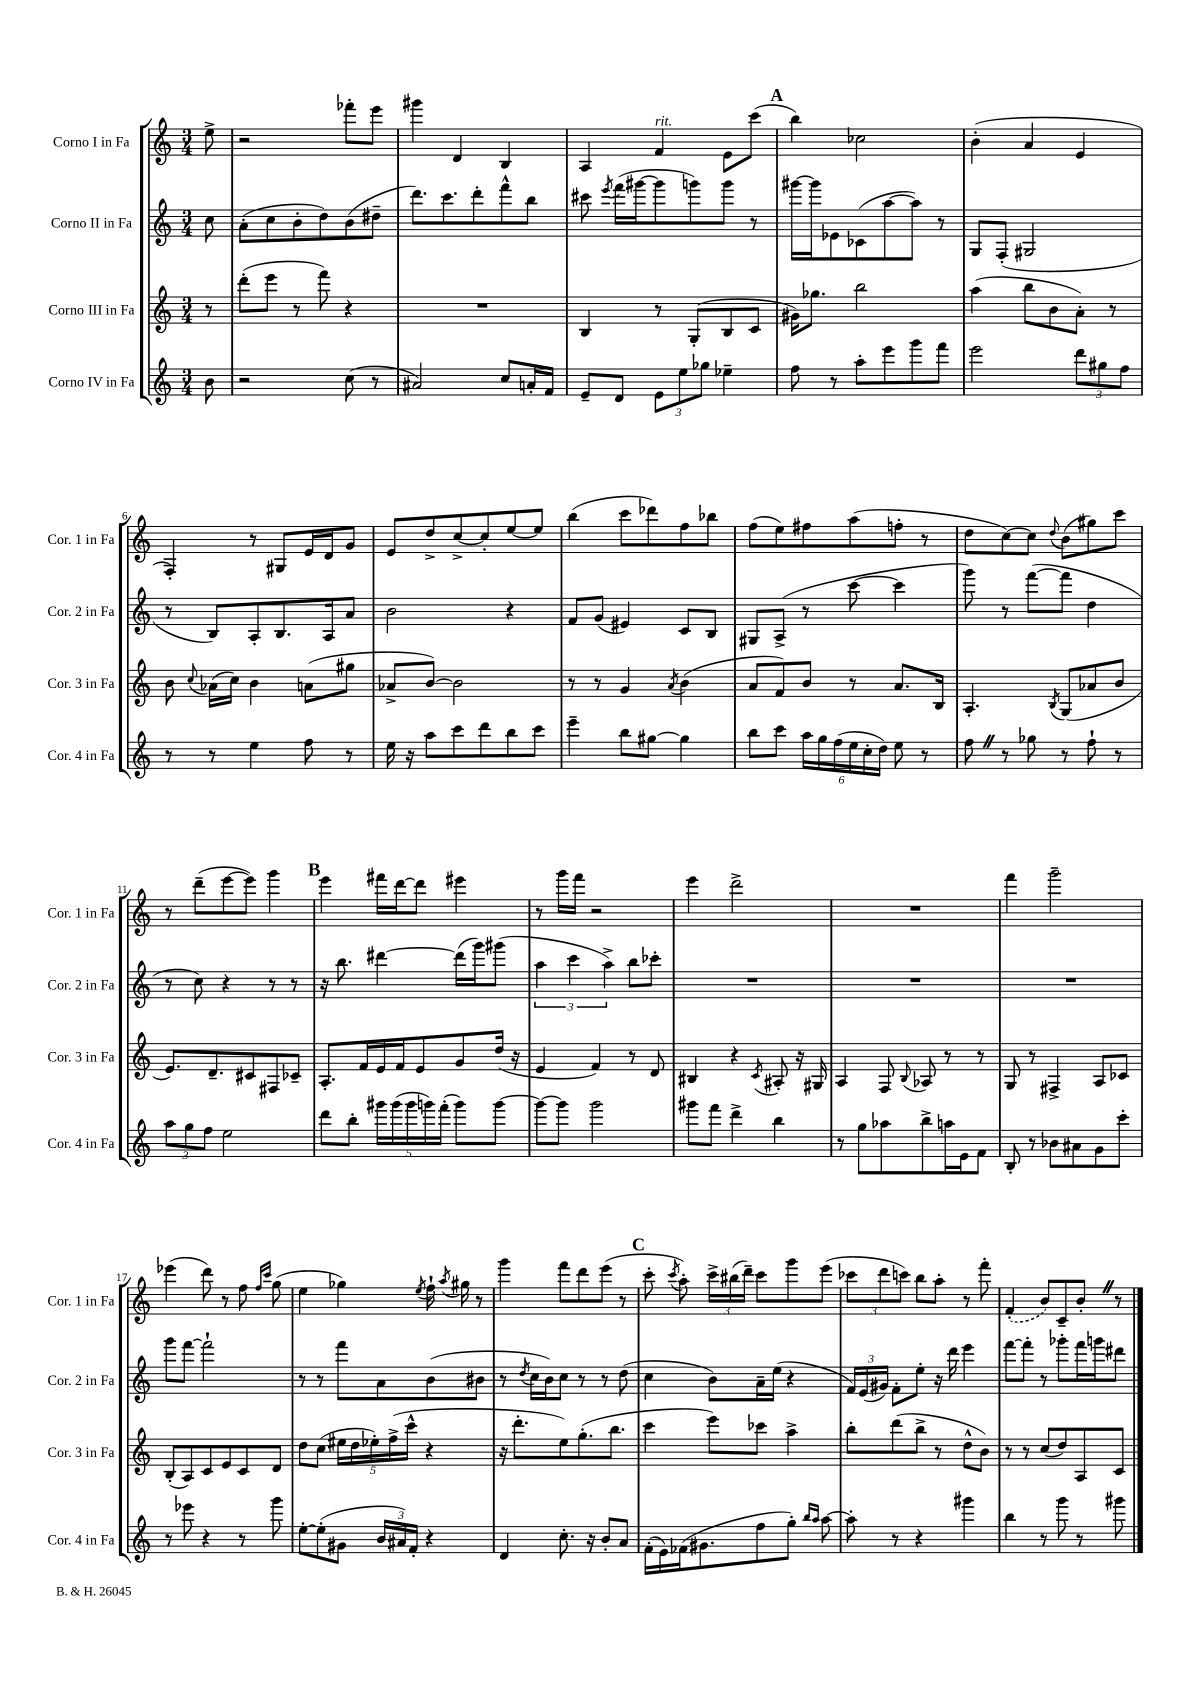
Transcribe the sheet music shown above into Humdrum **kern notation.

**kern	**kern	**kern	**kern
*staff4	*staff3	*staff2	*staff1
*clefG2	*clefG2	*clefG2	*clefG2
*k[]	*k[]	*k[]	*k[]
*M3/4	*M3/4	*M3/4	*M3/4
8b\	8r	8cc\	8ee^\
=	=	=	=
2r	(8ddd'\L	(8a'\L	2r
.	8eee\J	8cc\	.
.	8r	8b'\	.
.	8fff\)	8dd\)	.
(8cc\	4r	(8b\	8fff-'\L
8r	.	8dd#~\J	8eee\J
=	=	=	=
2a#/)	2.r	8.ddd\L)	4ggg#\
.	.	8.ccc\	.
.	.	.	4d/
.	.	8ddd'\	.
8cc/L	.	8fff^^\	4B/
16a'/L	.	8bb\J	.
16f/JJ	.	.	.
=	=	=	=
8e~/L	4B/	8ccc#\	4A/
.	.	8qeee/	.
8d/J	.	(16fff\LL	.
.	.	[16ggg#\J	.
12e\L	8r	8ggg#\]	4f/
12ee\	.	.	.
.	(8G'/L	8ggg\)	.
12gg-\J	.	.	.
4ee-~\	8B/	8ggg\J	8e\L
.	8c/J	8r	(8ccc\J
=	=	=	=
8ff\	16g#\LK)	[16ggg#\LL	4bb\)
.	8.gg-\J	16ggg#\]J	.
8r	.	8e-\	.
8aa'\L	2bb\	(8c-\	2cc-\
8eee\	.	[8aa\	.
8ggg\	.	8aa\]J)	.
8fff\J	.	8r	.
=	=	=	=
2eee\	(4aa\	8G/L	(4b'\
.	.	(8F'/J	.
.	8bb\L	2G#/	4a/
.	8b\	.	.
12ddd\L	8a'\J)	.	4e/
12gg#\	.	.	.
.	8r	.	.
12ff\J	.	.	.
=	=	=	=
8r	8b\	8r	4F'/)
.	8qqcc/	.	.
8r	(16a-\LL	8B/L)	.
.	16cc\JJ)	.	.
4ee\	4b\	8A'/	8r
.	.	8.B/	8G#/L
8ff\	(8a\L	.	16e/L
.	.	16A/k	16d/J
8r	8gg#\J	8a/J	8g/J
=	=	=	=
16ee\	8a-^/L	2b\	8e/L
16r	.	.	.
8aa\L	[8b/J)	.	8dd^/
8ccc\	2b\]	.	[8cc^/
8ddd\	.	.	8cc'/]
8bb\	.	4r	[8ee/
8ccc\J	.	.	8ee/]J
=	=	=	=
4eee~\	8r	8f/L	(4bb\
.	8r	(8g/J	.
8bb\L	4g/	4e#/)	8ccc\L
[8gg#\J	.	.	8ddd-\)
.	8qa/	.	.
4gg#\]	(4b\	8c/L	8ff\
.	.	8B/J	8bb-\J
=	=	=	=
8bb\L	8a/L	8G#/L	(8ff\L
8ccc\J	8f/)	(8A^/J	8ee\)
24aa\LL	8b/J	8r	8ff#\
24gg\	.	.	.
(24ff\	.	.	.
24ee\	8r	[8ccc\	(8aa\
24cc'\	.	.	.
24dd\JJ)	.	.	.
8ee\	8.a/L	4ccc\]	8ff'\J
8r	.	.	8r
.	16B/Jk	.	.
=	=	=	=
8ff\	4.A'/	8ggg\)	8dd\L
8r	.	8r	[8cc\)
8gg-\	.	([8fff\L	8cc\]J
.	8qB/	.	8qqdd/
8r	(8G/L	8fff\]J	(8b\L
8ff`\	8a-/	4dd\	8gg#\)
8r	8b/J	.	8ccc\J
=	=	=	=
12aa\L	8.e/L)	8r	8r
12gg\	.	.	.
.	.	8cc\)	(8ddd~\L
12ff\J	.	.	.
.	8.d~/	.	.
2ee\	.	4r	[8eee\
.	8c#/	.	8eee\]J)
.	8F#/	8r	4ggg\
.	8c-~/J	8r	.
=	=	=	=
8ddd\L	8.A'/L	16r	4eee\
.	.	8.bb\	.
8bb'\J	.	.	.
.	16f/L	.	.
20ggg#\LL	16e/	[4ddd#\	16fff#\LL
(20ggg#\	.	.	.
.	16f/J	.	[16ddd\J
20ggg#\	.	.	.
.	8e/	.	8ddd\]J
20ggg\)	.	.	.
(20fff'\JJ	.	.	.
8ggg\L)	8g/	(16ddd#\]LL	4eee#\
.	.	16ggg\J)	.
[8ggg\J	(16dd/Jk	(8ggg#\J	.
.	16r	.	.
=	=	=	=
8ggg\_L	4e/	6aa\	8r
8ggg\]J	.	.	16ggg\LL
.	.	6ccc\	.
.	.	.	16fff\JJ
2ggg\	4f/)	.	2r
.	.	6aa^\)	.
.	8r	8bb\L	.
.	8d/	8ccc-'\J	.
=	=	=	=
8ggg#\L	4B#/	2.r	4eee\
8fff\J	.	.	.
4ddd^\	4r	.	2ddd^\
.	8qc/	.	.
4bb\	8A#'/	.	.
.	16r	.	.
.	16G#/	.	.
=	=	=	=
8r	4A/	2.r	2.r
8gg\L	.	.	.
8aa-\	8F/	.	.
.	8qqB/	.	.
8bb^\	8A-/	.	.
16aa\L	8r	.	.
16e\J	.	.	.
8f\J	8r	.	.
=	=	=	=
8B'/	8G/	2.r	4fff\
8r	8r	.	.
8b-\L	4F#^/	.	2ggg~\
8a#\	.	.	.
8g\	8A/L	.	.
8ccc'\J	8c-/J	.	.
=	=	=	=
8r	(8B'/L	8ggg\L	(4eee-\
8eee-\	8A/)	[8fff\J	.
4r	8c/	2fff`\]	8ddd\)
.	8e/	.	8r
8r	8c/	.	8ff\
.	.	.	16qqff/LL
.	.	.	16qqccc/JJ
8ggg\	8d/J	.	(8gg\
=	=	=	=
[8ee'\L	8dd\L	8r	4ee\
(8ee'\]	(8cc\J	8r	.
8g#\J	20ee#\LL	8fff\L	4gg-\)
.	20dd\	.	.
.	20ee-'\)	.	.
24b/LL	.	8a\	.
.	(20ff^\	.	.
24a#/)	.	.	.
.	20ccc^^\JJ	.	.
24f'/JJ	.	.	.
.	.	.	8qee/
4r	4r	(8b\	16ff`\
.	.	.	8qaa/
.	.	.	16gg#\
.	.	8b#\J	8r
=	=	=	=
4d/	16r	8r	4ggg\
.	8.ddd'\L	.	.
.	.	8qdd/	.
.	.	16cc\LL	.
.	.	16b\J)	.
8.cc'\	8ee\)	8cc\J	8fff\L
.	(8.gg'\	8r	8ddd\
16r	.	.	.
8b'/L	.	8r	(8eee\J
.	8.bb\J	.	.
8a/J	.	(8dd\	8r
=	=	=	=
(16f'\LL	4ccc\	4cc\	8ccc'\
16e\)	.	.	.
.	.	.	8qccc/
(16f-\J	.	.	8aa'\)
8.g#\	.	.	.
.	8eee\L)	8b\L)	24ccc^\LL
.	.	.	(24bb#\
.	.	.	24ddd~\JJ)
8ff\	8ccc-\J	16a~\L	8ccc\L
.	.	(16ee\JJ	.
8gg'\J)	4aa^\	4r	8ggg\
16qqbb/LL	.	.	.
16qqaa/JJ	.	.	.
[8aa\	.	.	(8eee\J
=	=	=	=
8aa'\]	8bb'\L	24f/LL)	12ccc-\L
.	.	(24e/	.
.	.	24g#/JJ)	12ddd\
8r	(8ddd\	8f'\L	.
.	.	.	12ccc\J)
4r	8bb^\J	8ee'\J	8bb\L
.	8r	16r	8aa'\J
.	.	16ddd\	.
4ggg#\	8dd^^\L	4eee\	8r
.	8b\J)	.	8fff'\
=	=	=	=
4bb\	8r	[8fff\L	(4f'/
.	8r	8fff'\]J	.
8r	(8cc/L	8r	8b/L)
8ggg\	8dd/)	8ggg-'\L	8c~/
8r	8A/	16fff\L	8b'/J
.	.	16ggg\J	.
8ggg#\	8c/J	8ddd#\J	8r
==	==	==	==
*-	*-	*-	*-
